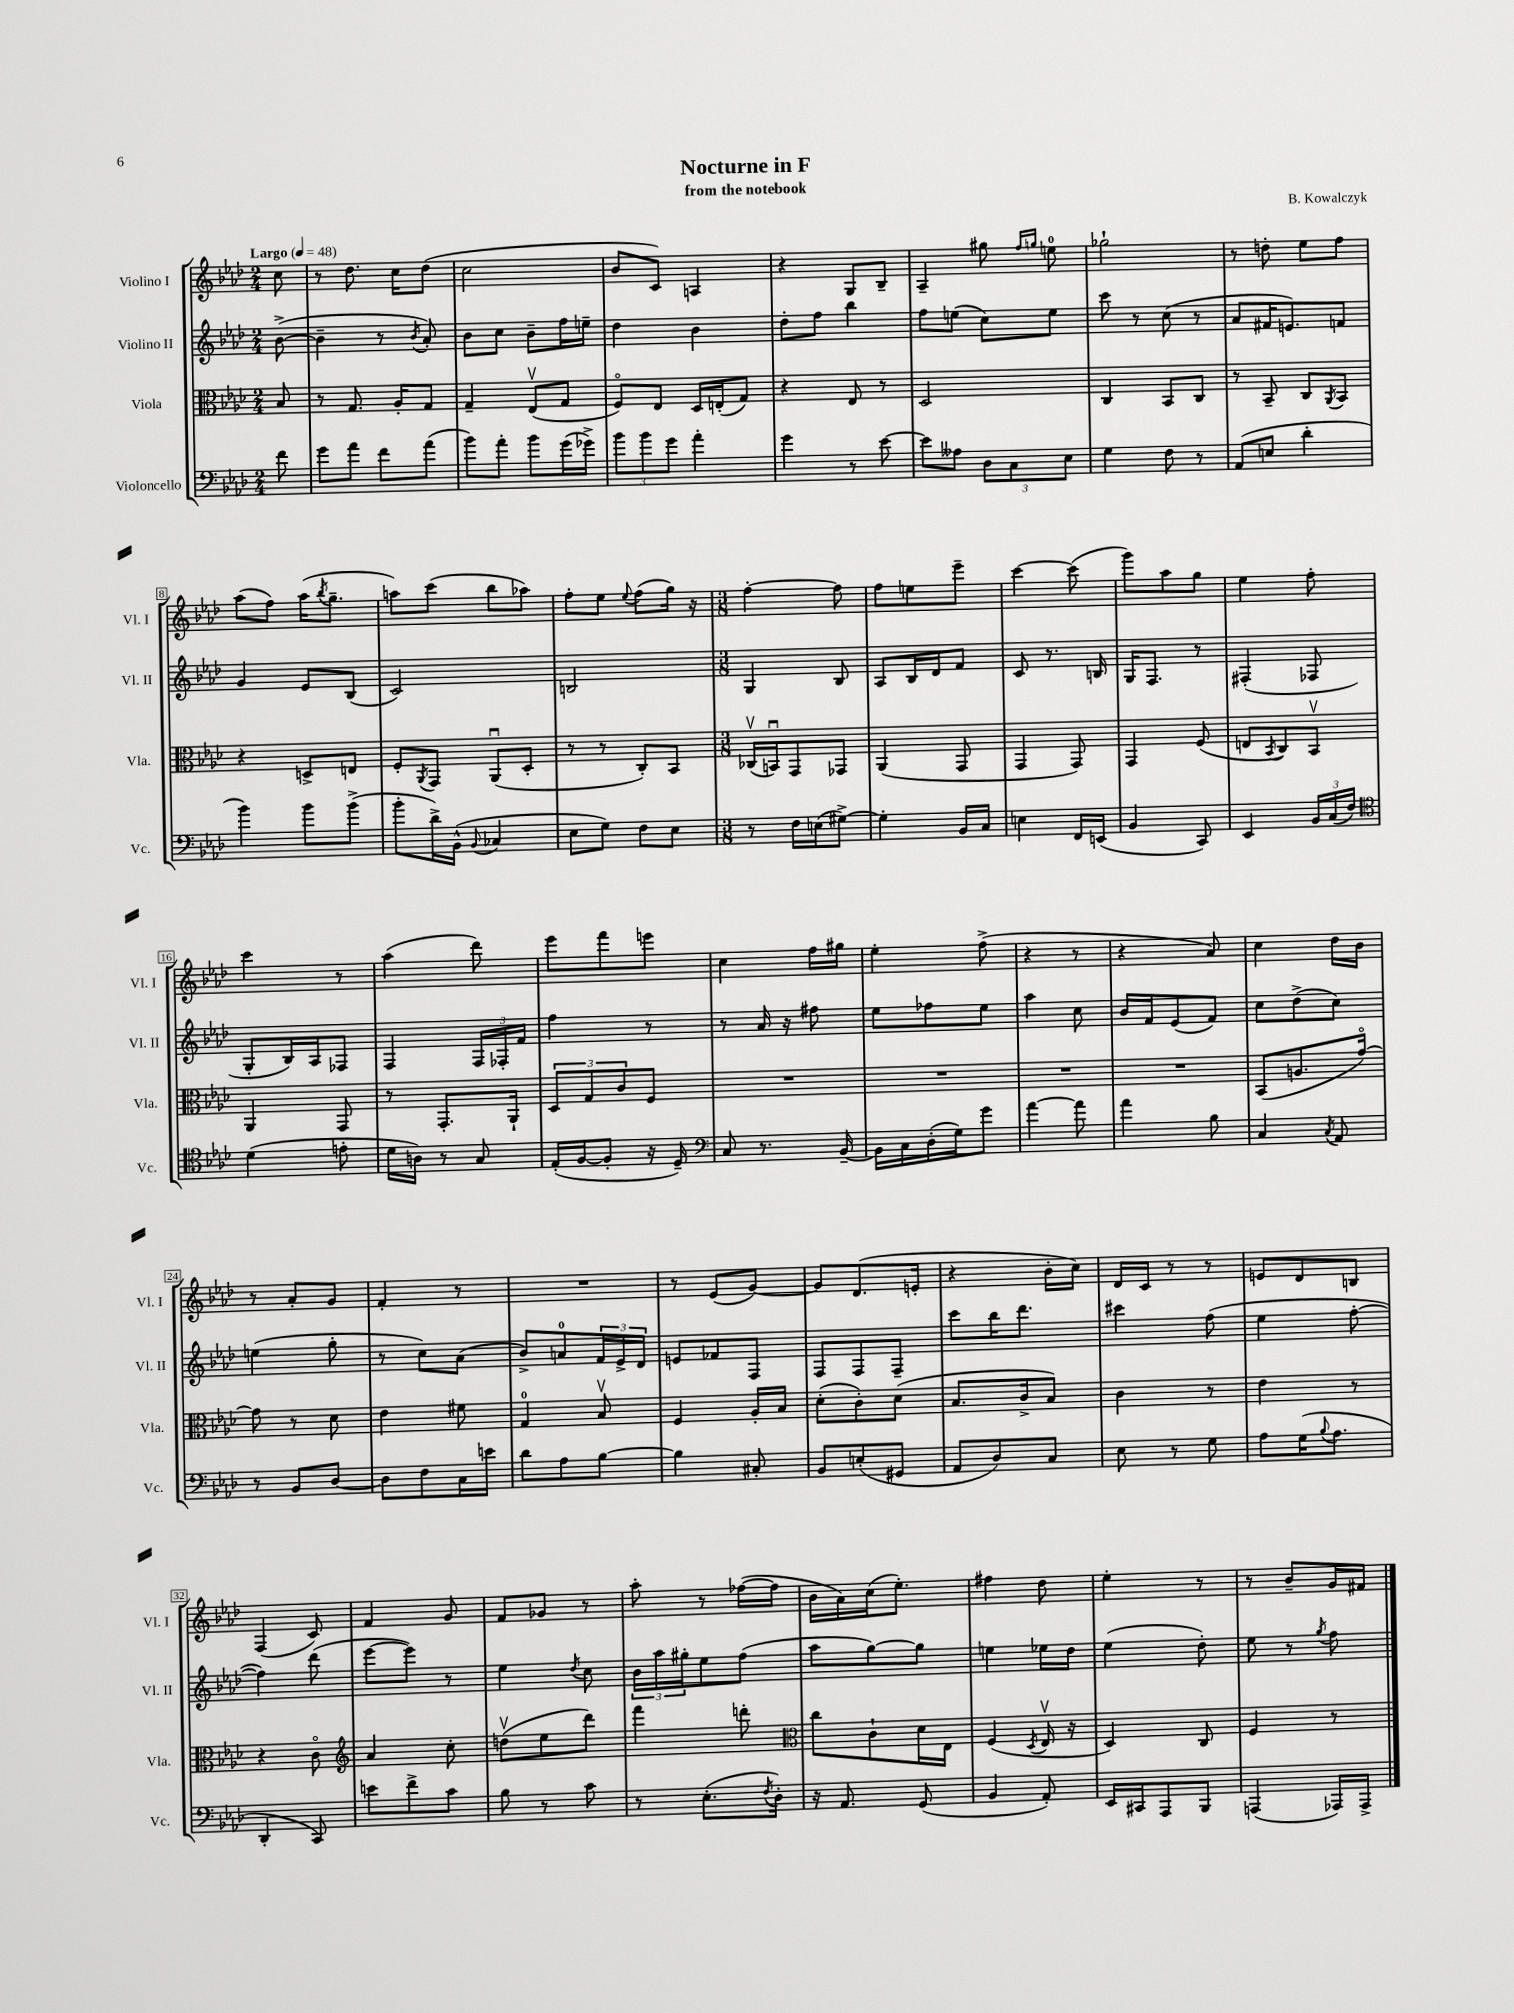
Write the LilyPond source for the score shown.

\header { title = "Nocturne in F" composer = "B. Kowalczyk" subtitle = "from the notebook" }
<<
\new StaffGroup <<
\new Staff = "s0" \with { instrumentName = "Violino I" shortInstrumentName = "Vl. I" } {
    \clef treble \key aes \major \numericTimeSignature \time 2/4 \partial 8 \tempo "Largo" 4 = 48
    c''8 |
    r8 des''8. c''16 des''8( |
    c''2 |
    bes'8 c'8) a4 |
    r4 g8 bes8-- |
    aes4-- gis''8 \grace { f''16 g''16 } e''8-0 |
    ges''2-! |
    r8 d''8-. ees''8 f''8 |
    aes''8( f''8) aes''16( \acciaccatura { bes''8 } g''8.-- |
    a''8) c'''8( bes''8 aes''8) |
    f''8-. ees''8 \appoggiatura { ees''8 } f''8( g''16) r16 |
    \numericTimeSignature \time 3/8 f''4~-. f''8 |
    f''8 e''8 ees'''8-- |
    c'''4~ c'''8( |
    g'''8) aes''8 g''8 |
    ees''4 f''8-. |
    c'''4 r8 |
    aes''4( des'''8) |
    ees'''8 f'''8 e'''8 |
    c''4 f''16 gis''16 |
    ees''4-. f''8->( |
    r4 r8 |
    r4 aes'8) |
    c''4 des''16 bes'16 |
    r8 aes'8-. g'8 |
    f'4-. r8 |
    R4. |
    r8 ees'8( g'8~) |
    g'8 des'8.( e'16-. |
    r4 bes'16-. c''16) |
    des'16 c'16 r8 r8 |
    e'8 des'8 b8 |
    f4( c'8) |
    f'4 g'8 |
    f'8 ges'8 r8 |
    aes''8-. r8 fes''16~( fes''16 |
    bes'16 aes'16) c''16( ees''8.-.) |
    fis''4 des''8 |
    ees''4-. r8 |
    r8 bes'8-- g'16 fis'16 \bar "|." |
}
\new Staff = "s1" \with { instrumentName = "Violino II" shortInstrumentName = "Vl. II" } {
    \clef treble \key aes \major \numericTimeSignature \time 2/4 \partial 8
    bes'8~->( |
    bes'4-- r8 \acciaccatura { bes'8 } aes'8-.) |
    bes'8 c''8 bes'8-- f''16 e''16-- |
    des''4 bes'4 |
    des''8-. f''8 bes''4 |
    f''8 e''8( c''8) e''8 |
    c'''8 r8 c''8( r8 |
    aes'8 fis'16 e'8.) f'8 |
    g'4 ees'8 bes8( |
    c'2) |
    b2 |
    \numericTimeSignature \time 3/8 g4 bes8 |
    aes8 bes16 des'16 f'8 |
    c'8 r8. b16 |
    g16 f8. r8 |
    fis4-.( fes8 |
    g8-. bes16) aes16 fes8 |
    f4 \tuplet 3/2 { f16 fes16-. f'16 } |
    f''4 r8 |
    r8 aes'16 r16 fis''8 |
    ees''8 fes''8 ees''8 |
    aes''4 c''8 |
    bes'16 f'16 ees'8( f'8) |
    c''8 des''8->( c''8) |
    e''4( g''8-. |
    r8 c''8) aes'8( |
    bes'8->) a'8-0 \tuplet 3/2 { f'16 ees'16-> des'16 } |
    e'8 fes'8 f8 |
    f8 f8 f8-- |
    c'''8 bes''16 des'''8. |
    cis'''4 f''8( |
    ees''4 f''8~-. |
    f''4) des'''8( |
    ees'''8~ ees'''8) r8 |
    ees''4 \acciaccatura { des''8 } c''8 |
    \tuplet 3/2 { bes'16 aes''16 gis''16-. } ees''8 f''8( |
    aes''8 g''8~) g''8 |
    e''4 ees''16 des''16 |
    ees''4( des''8-.) |
    ees''8 r8 \acciaccatura { g''8 } f''8 \bar "|." |
}
\new Staff = "s2" \with { instrumentName = "Viola" shortInstrumentName = "Vla." } {
    \clef alto \key aes \major \numericTimeSignature \time 2/4 \partial 8
    bes8 |
    r8 g8. aes16-. g8 |
    g4-- ees8\upbow( g8 |
    f8\flageolet) ees8 des16 e16-.( g8) |
    r4 ees8 r8 |
    des2 |
    c4 bes,8 c8 |
    r8 bes,8-- c8 \acciaccatura { aes,8 } bes,8 |
    r4 d8-> e8 |
    f8-. \acciaccatura { aes,8 } g,8 aes,8\downbow( des8-. |
    r8 r8 c8-.) bes,8 |
    \numericTimeSignature \time 3/8 ces16\upbow( b,16\downbow) g,8 ges,8 |
    aes,4( g,8 |
    g,4 g,8) |
    g,4 f8( |
    e8 \acciaccatura { bes,8 } c8) bes,8\upbow |
    aes,4 g,8 |
    r8 g,8.-. aes,16-! |
    \tuplet 3/2 { des8 g8 c'8 } f8 |
    R4. |
    R4. |
    R4. |
    R4. |
    bes,8( a8. g'16~\flageolet) |
    g'8 r8 des'8 |
    ees'4 fis'8 |
    g4-0 bes8\upbow |
    f4 aes16-. bes16 |
    des'8-.( c'8-.) des'8( |
    bes8. c'16-> bes8) |
    c'4 r8 |
    ees'4 r8 |
    r4 c'8\flageolet |
    \clef treble aes'4 c''8-. |
    d''8\upbow( ees''8 des'''8) |
    f'''4 d'''8-. |
    \clef alto c''8 c'8-! des'16 ees16 |
    f4( \acciaccatura { des8 } ees16\upbow r16 |
    des4) c8 |
    f4 r8 \bar "|." |
}
\new Staff = "s3" \with { instrumentName = "Violoncello" shortInstrumentName = "Vc." } {
    \clef bass \key aes \major \numericTimeSignature \time 2/4 \partial 8
    f'8 |
    g'8 aes'8 f'8 aes'8( |
    bes'8) aes'8-. bes'8 g'16( ges'16->) |
    \tuplet 3/2 { bes'8 bes'8 g'8 } aes'4-. |
    g'4 r8 ees'8~ |
    ees'8 aeses8 \tuplet 3/2 { des8 c8 ees8 } |
    g4 f8 r8 |
    aes,8( e8 des'4-. |
    bes'4) bes'8 bes'8->( |
    bes'8-. des'16->) bes,16-^( \appoggiatura { bes,8 } ces4 |
    ees8 g8) f8 ees8 |
    \numericTimeSignature \time 3/8 r8 f16 e16( gis8~->) |
    gis4-. bes,16 c16 |
    e4 f,16 e,16( |
    bes,4 c,8) |
    ees,4 \tuplet 3/2 { bes,16 c16( f16) } |
    \clef tenor des'4( e'8-. |
    des'16 a16) r8 g8 |
    ees16-.( f16~ f8-. r16 des16--) |
    \clef bass c8 r8. bes,16~-- |
    bes,16 c16 des16-.( g16) g'8 |
    aes'4~ aes'8 |
    aes'4 bes8 |
    c4 \acciaccatura { c8 } aes,8 |
    r8 bes,8 des8~ |
    des8 f8 c16 e'16 |
    des'8 aes8 bes8~ |
    bes4 cis8-. |
    bes,8 e8-.( gis,8 |
    aes,8 des8) c8 |
    ees8 r8 g8 |
    aes8 g16( \appoggiatura { bes8 } aes8. |
    des,4-. c,8) |
    e'8 f'8-> c'8 |
    bes8 r8 c'8 |
    r8 ees8.-.( \acciaccatura { f8 } des16-.) |
    r16 aes,8. g,8( |
    bes,4 aes,8-.) |
    ees,16 cis,16 aes,,8 bes,,8 |
    a,,4( aes,,16) aes,,16-> \bar "|." |
}
>>
>>
\layout { \context { \Score \override BarNumber.stencil = #(make-stencil-boxer 0.1 0.3 ly:text-interface::print) } }
